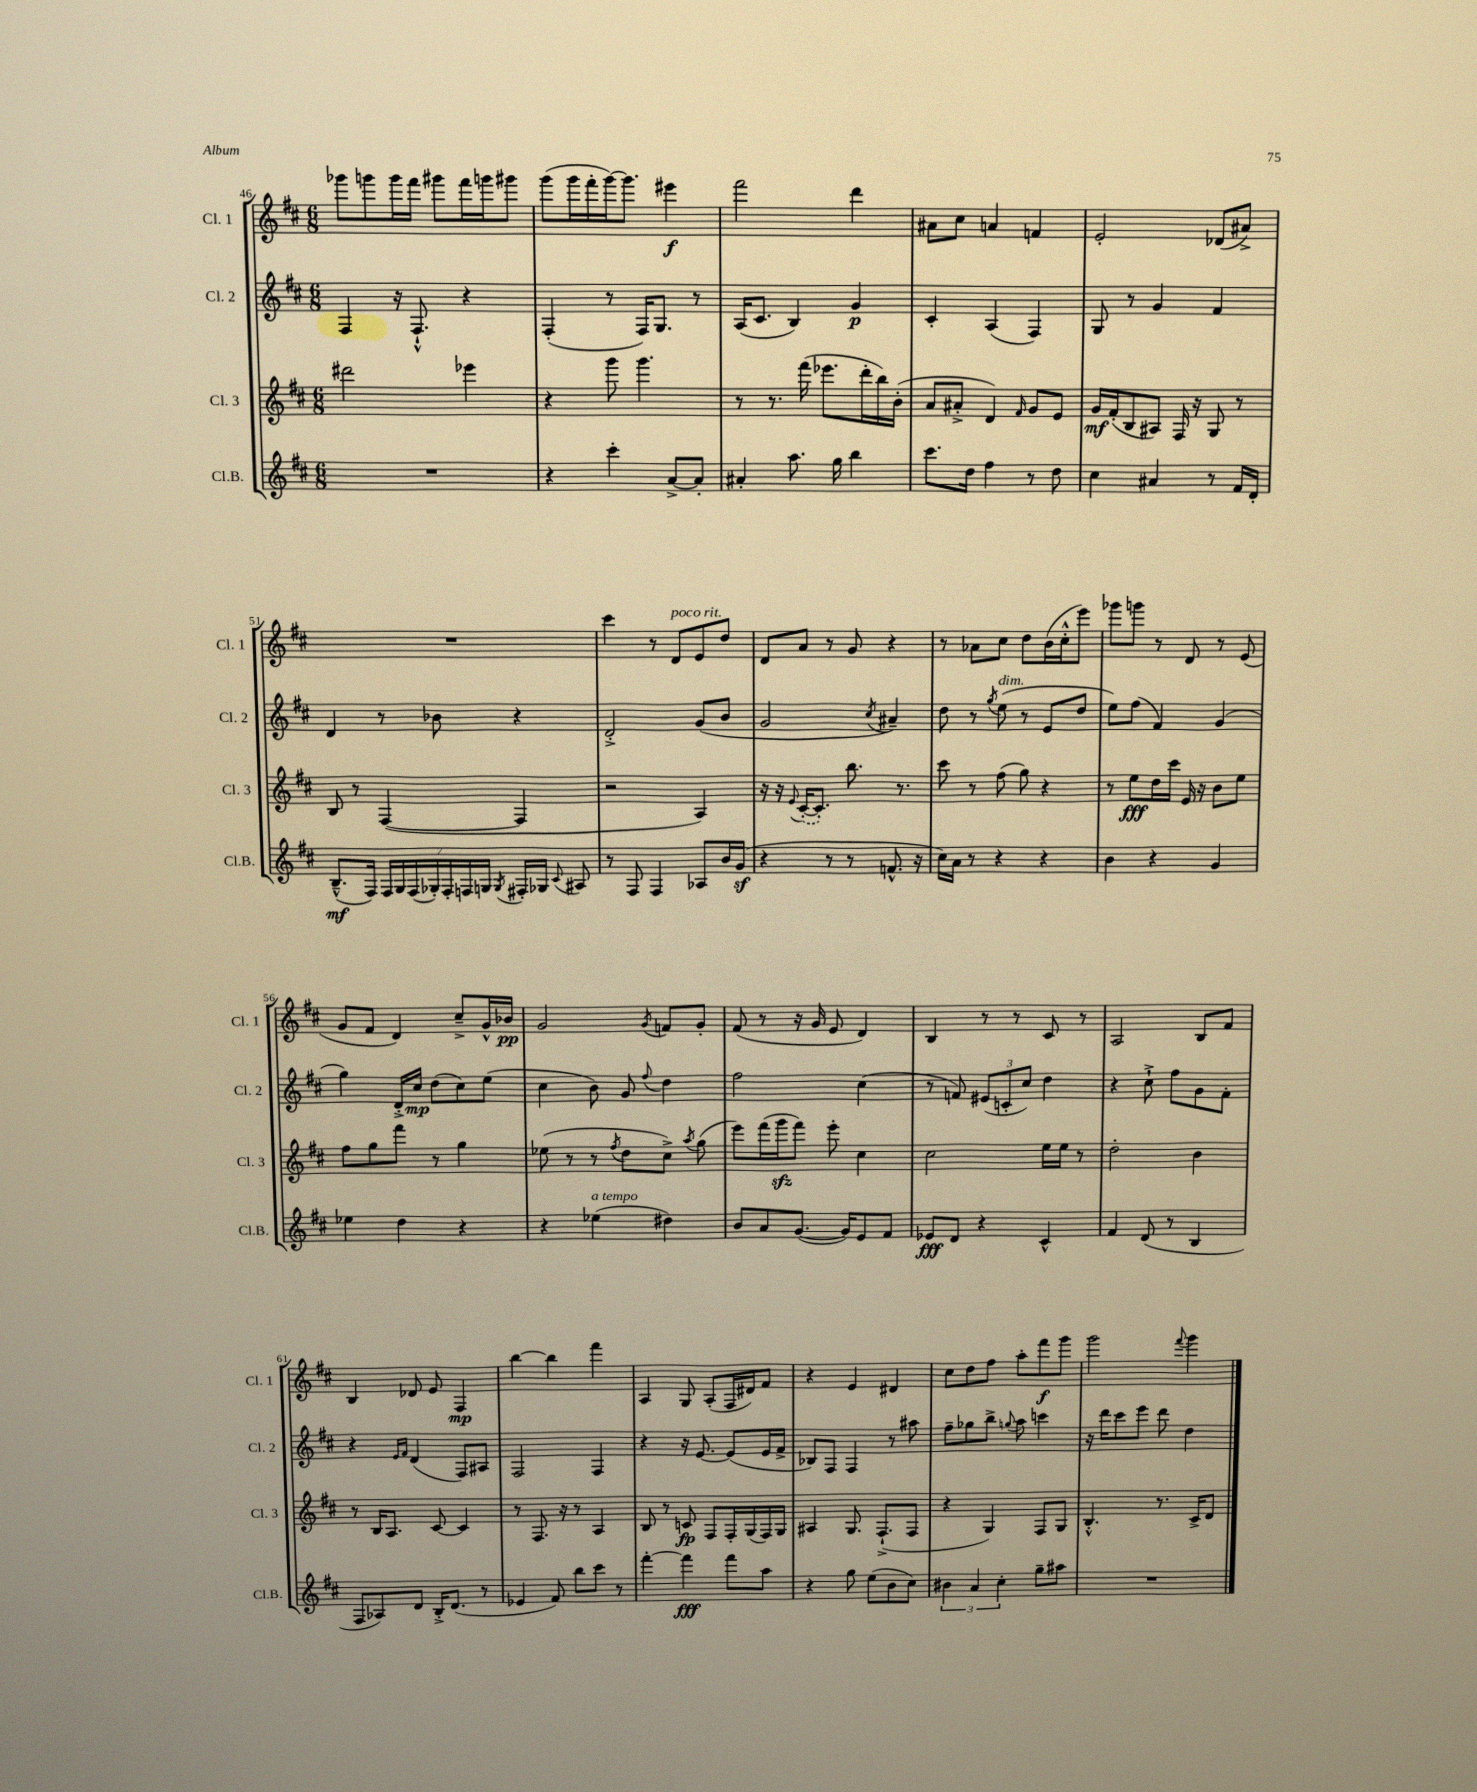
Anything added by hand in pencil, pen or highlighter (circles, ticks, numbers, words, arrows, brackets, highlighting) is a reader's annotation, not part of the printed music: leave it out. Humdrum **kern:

**kern	**dynam	**kern	**dynam	**kern	**dynam	**kern	**dynam
*part4	*part4	*part3	*part3	*part2	*part2	*part1	*part1
*staff4	*staff4	*staff3	*staff3	*staff2	*staff2	*staff1	*staff1
*I"Cl.B.	*	*I"Cl. 3	*	*I"Cl. 2	*	*I"Cl. 1	*
*I'Cl.B.	*	*I'Cl. 3	*	*I'Cl. 2	*	*I'Cl. 1	*
*clefG2	*	*clefG2	*	*clefG2	*	*clefG2	*
*k[f#c#]	*	*k[f#c#]	*	*k[f#c#]	*	*k[f#c#]	*
*M6/8	*	*M6/8	*	*M6/8	*	*M6/8	*
=46	=46	=46	=46	=46	=46	=46	=46
2.r	.	2ddd#X\	.	4F#/	.	8ggg-X\L	.
.	.	.	.	.	.	8gggn\	.
.	.	.	.	16r	.	16ggg\L	.
.	.	.	.	8.F#`^^/	.	16fff#\JJ	.
.	.	.	.	.	.	8ggg#X\L	.
.	.	4eee-X\	.	4r	.	16fff#\L	.
.	.	.	.	.	.	16gggn\J	.
.	.	.	.	.	.	8ggg#X\J	.
=47	=47	=47	=47	=47	=47	=47	=47
4r	.	4r	.	(4F#'/	.	(8ggg\L	.
.	.	.	.	.	.	16ggg\L	.
.	.	.	.	.	.	16fff#'\	.
4ccc#'\	.	8ggg\	.	8r	.	[16ggg\J)	.
.	.	.	.	.	.	8.ggg\J]	.
.	.	4.ggg\	.	16F#/KL)	.	.	.
.	.	.	.	8.G/J	.	.	.
[8a^/L	.	.	.	.	.	4eee#X\	f
8a'/J]	.	.	.	8r	.	.	.
=48	=48	=48	=48	=48	=48	=48	=48
4a#X'/	.	8r	.	(16A/KL	.	2fff#\	.
.	.	.	.	8.c#/J	.	.	.
.	.	8.r	.	.	.	.	.
8.aa\	.	.	.	4B/)	.	.	.
.	.	(16fff#\	.	.	.	.	.
.	.	8.eee-X\L	.	.	.	.	.
16gg\	.	.	.	.	.	.	.
4bb\	.	.	.	4g/	p	4ddd\	.
.	.	16ddd'\L	.	.	.	.	.
.	.	16bb\)	.	.	.	.	.
.	.	(16b'\JJ	.	.	.	.	.
=49	=49	=49	=49	=49	=49	=49	=49
8.ccc#\L	.	8a/L	.	4c#'/	.	8a#X\L	.
.	.	8a#X'^/J	.	.	.	8cc#\J	.
16dd\Jk	.	.	.	.	.	.	.
4ff#\	.	4d/)	.	(4A/	.	4an/	.
.	.	16qqf#/	.	.	.	.	.
8r	.	8g/L	.	4F#/)	.	4fn/	.
8dd\	.	8e/J	.	.	.	.	.
=50	=50	=50	=50	=50	=50	=50	=50
4cc#\	.	16g/LL	mf	8G/	.	2e'/	.
.	.	(16f#'/J	.	.	.	.	.
.	.	8B/	.	8r	.	.	.
4a#X/	.	8A#X/J)	.	4g/	.	.	.
.	.	16F#/	.	.	.	.	.
.	.	16r	.	.	.	.	.
8r	.	8G/	.	4f#/	.	(8d-X/L	.
16f#/LL	.	8r	.	.	.	8a#X^/J)	.
16d'/JJ	.	.	.	.	.	.	.
!!LO:LB:g=z
=51	=51	=51	=51	=51	=51	=51	=51
(8.B~^^/L	mf	8B/	.	4d/	.	2.r	.
.	.	8r	.	.	.	.	.
16F#/Jk)	.	.	.	.	.	.	.
28F#/LL	.	([4F#/	.	8r	.	.	.
28G/	.	.	.	.	.	.	.
(28F#/	.	.	.	.	.	.	.
28G-X'/)	.	.	.	.	.	.	.
.	.	.	.	8b-X\	.	.	.
28F#'/	.	.	.	.	.	.	.
28Fn/	.	.	.	.	.	.	.
28Gn/JJ	.	.	.	.	.	.	.
8qG/	.	.	.	.	.	.	.
16F#X'/LL	.	4F#/]	.	4r	.	.	.
16G-X/JJ	.	.	.	.	.	.	.
8qqc#/	.	.	.	.	.	.	.
8A#X/	.	.	.	.	.	.	.
=52	=52	=52	=52	=52	=52	=52	=52
8r	.	2r	.	2d'^/	.	4ccc#\	.
8F#/	.	.	.	.	.	.	.
4F#/	.	.	.	.	.	8r	.
!	!	!	!	!	!	!LO:TX:a:i:t=poco rit.	!
.	.	.	.	.	.	8d/L	.
8A-X/L	.	4A/)	.	(8g/L	.	8e/	.
16b/L	.	.	.	8b/J	.	8dd/J	.
(16gz/JJ	.	.	.	.	.	.	.
=53	=53	=53	=53	=53	=53	=53	=53
4r	.	16r	.	2g/	.	8d/L	.
.	.	16r	.	.	.	.	.
.	.	8qqe/	.	.	.	.	.
.	.	([16c#'/KL	.	.	.	8a/J	.
.	.	8.c#'/J])	.	.	.	.	.
8r	.	.	.	.	.	8r	.
8r	.	8.bb\	.	.	.	8g/	.
.	.	.	.	8qcc#/	.	.	.
8.fn^^/	.	.	.	4a#X~/)	.	4r	.
.	.	8.r	.	.	.	.	.
16r	.	.	.	.	.	.	.
=54	=54	=54	=54	=54	=54	=54	=54
16cc#\LL)	.	8ccc#\	.	8dd\	.	8r	.
16a\JJ	.	.	.	.	.	.	.
8r	.	8r	.	8r	.	8a-X\L	.
.	.	.	.	8qgg/	.	.	.
!	!	!	!	!LO:TX:a:i:t=dim.	!	!	!
4r	.	(8ff#\	.	(8ee\	.	8cc#\J	.
.	.	8gg\)	.	8r	.	8dd\L	.
4r	.	4r	.	8e/L	.	(16b\L	.
.	.	.	.	.	.	16cc#'^^\J	.
.	.	.	.	8dd/J	.	8eee\J)	.
=55	=55	=55	=55	=55	=55	=55	=55
4b\	.	8r	.	8ee\L)	.	8ggg-X\L	.
.	.	8ee\L	fff	(8ff#\J	.	8gggn\J	.
4r	.	16dd\L	.	4f#/)	.	8r	.
.	.	16ccc#\JJ	.	.	.	.	.
.	.	16e/	.	.	.	8d/	.
.	.	16r	.	.	.	.	.
4g/	.	8b\L	.	(4g/	.	8r	.
.	.	8ee\J	.	.	.	(8e/	.
!!LO:LB:g=z
=56	=56	=56	=56	=56	=56	=56	=56
4ee-X\	.	8ff#\L	.	4gg\)	.	8g/L	.
.	.	8gg\	.	.	.	8f#/J	.
4dd\	.	8fff#\J	.	16d'^/LL	.	4d/)	.
.	.	.	.	16cc#/JJ	mp	.	.
.	.	8r	.	(8dd\L	.	.	.
4r	.	4gg\	.	8cc#\)	.	8cc#~^/L	.
.	.	.	.	(8ee\J	.	16g^^/L	.
.	.	.	.	.	.	16b-X/JJ	pp
=57	=57	=57	=57	=57	=57	=57	=57
4r	.	(8ee-X\	.	4cc#\	.	2g/	.
.	.	8r	.	.	.	.	.
!LO:TX:a:i:t=a tempo	!	!	!	!	!	!	!
(4ee-X\	.	8r	.	8b\)	.	.	.
.	.	8qff#/	.	.	.	.	.
.	.	8dd\L	.	8g/	.	.	.
.	.	.	.	8qqff#/	.	8qg/	.
4dd#X\)	.	8cc#^\J)	.	4dd\	.	8fn/L	.
.	.	8qaa/	.	.	.	.	.
.	.	(8gg\	.	.	.	8g'/J	.
=58	=58	=58	=58	=58	=58	=58	=58
8b/L	.	8eee\L)	.	2ff#\	.	(8f#/	.
8a/	.	(16fff#\L	.	.	.	8r	.
.	.	16gggzz\J	.	.	.	.	.
([8.g/J	.	8fff#\J)	.	.	.	16r	.
.	.	.	.	.	.	16g/	.
.	.	8eee'\	.	.	.	8e/	.
16g/KL])	.	.	.	.	.	.	.
8e/	.	4cc#\	.	(4cc#\	.	4d/)	.
8f#/J	.	.	.	.	.	.	.
=59	=59	=59	=59	=59	=59	=59	=59
8e-X/L	fff	2cc#\	.	8r	.	4B/	.
8d/J	.	.	.	8fn/)	.	.	.
4r	.	.	.	(12e#X/L	.	8r	.
.	.	.	.	12cn'/	.	.	.
.	.	.	.	.	.	8r	.
.	.	.	.	12cc#/J)	.	.	.
4c#^^/	.	16ee\LL	.	4dd\	.	8c#/	.
.	.	16ee\JJ	.	.	.	.	.
.	.	8r	.	.	.	8r	.
=60	=60	=60	=60	=60	=60	=60	=60
4f#/	.	2dd'\	.	4r	.	2A/	.
(8d/	.	.	.	8cc#`^\	.	.	.
8r	.	.	.	8ff#\L	.	.	.
4B/	.	4b\	.	8g\	.	8B/L	.
.	.	.	.	8f#'\J	.	8f#/J	.
!!LO:LB:g=z
=61	=61	=61	=61	=61	=61	=61	=61
8F#/L	.	8r	.	4r	.	4B/	.
8A-X/)	.	16B/KL	.	.	.	.	.
.	.	8.A/J	.	.	.	.	.
.	.	.	.	16qqe/LL	.	.	.
.	.	.	.	16qqf#/JJ	.	.	.
8d/J	.	.	.	(4d/	.	8d-X/	.
16B'^/KL	.	[8c#/	.	.	.	8e/	.
(8.d/J	.	.	.	.	.	.	.
.	.	4c#/]	.	8F#/L)	.	4F#/	mp
8r	.	.	.	8A#X/J	.	.	.
=62	=62	=62	=62	=62	=62	=62	=62
4e-X/	.	8r	.	2F#/	.	[4bb\	.
.	.	8.F#/	.	.	.	.	.
8f#/)	.	.	.	.	.	4bb\]	.
.	.	16r	.	.	.	.	.
8bb\L	.	8r	.	.	.	.	.
8ccc#\J	.	4A/	.	4F#/	.	4fff#\	.
8r	.	.	.	.	.	.	.
=63	=63	=63	=63	=63	=63	=63	=63
[4fff#'\	.	8B/	.	4r	.	4A/	.
.	.	8r	.	.	.	.	.
4fff#\]	fff	8cn/	fp	16r	.	8G/	.
.	.	.	.	[8.e/	.	.	.
.	.	8F#/L	.	.	.	(8A'/L	.
8fff#\L	.	16F#'/L	.	(8e/L]	.	16F#/L	.
.	.	(16G/	.	.	.	16d#X/J)	.
8aa\J	.	16F#/)	.	16e/L	.	8f#/J	.
.	.	16G/JJ	.	16f#^/JJ	.	.	.
=64	=64	=64	=64	=64	=64	=64	=64
4r	.	4A#X/	.	8B-X/L)	.	4r	.
.	.	.	.	8F#/J	.	.	.
8gg\	.	8.G/	.	4F#/	.	4e/	.
(8ee\L	.	.	.	.	.	.	.
.	.	(8.F#`^/L	.	.	.	.	.
8b\	.	.	.	8r	.	4d#X/	.
8cc#\J)	.	8F#/J	.	8aa#X\	.	.	.
=65	=65	=65	=65	=65	=65	=65	=65
6b#X\	.	4r	.	8ff#~\L	.	8cc#\L	.
.	.	.	.	8gg-X\	.	8dd\	.
6a/	.	.	.	.	.	.	.
.	.	4G/)	.	8bb^\J	.	8ff#\J	.
6cc#'\	.	.	.	.	.	.	.
.	.	.	.	8qqggn/	.	.	.
.	.	.	.	8aa\	.	8aa'\L	.
8gg~\L	.	8F#/L	.	4cccn\	.	8fff#\	f
8aa#X\J	.	8G/J	.	.	.	8ggg\J	.
=66	=66	=66	=66	=66	=66	=66	=66
2.r	.	4.B'^^/	.	16r	.	2ggg\	.
.	.	.	.	16ddd\KL	.	.	.
.	.	.	.	8ccc#\	.	.	.
.	.	.	.	8eee\J	.	.	.
.	.	8.r	.	8ddd\	.	.	.
.	.	.	.	.	.	8qqfff#/	.
.	.	.	.	4dd\	.	4ggg\	.
.	.	16c#^/KL	.	.	.	.	.
.	.	8d/J	.	.	.	.	.
==	==	==	==	==	==	==	==
*-	*-	*-	*-	*-	*-	*-	*-
